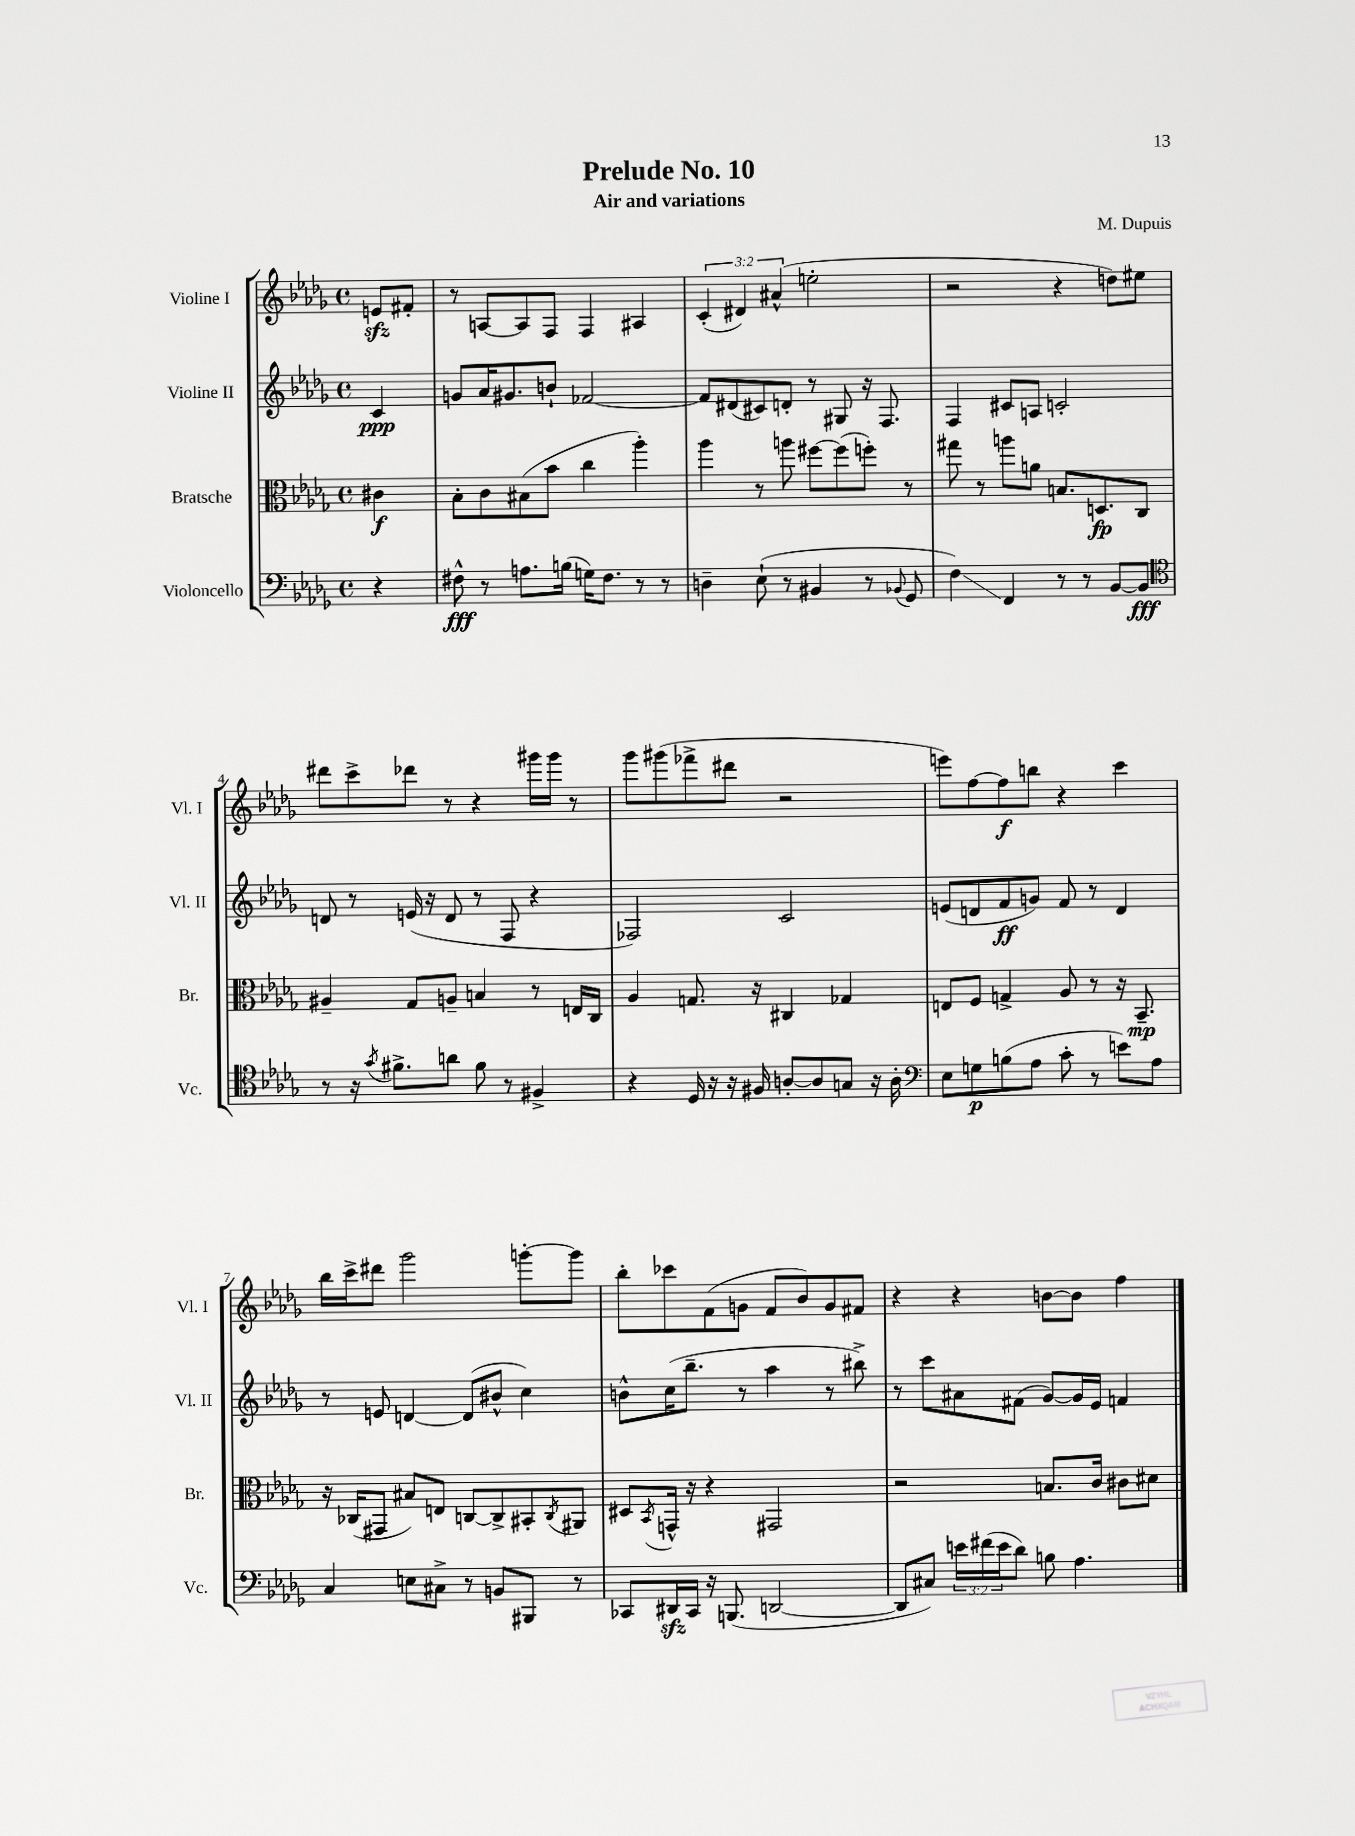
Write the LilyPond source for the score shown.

\header { title = "Prelude No. 10" composer = "M. Dupuis" subtitle = "Air and variations" }
<<
\new StaffGroup <<
\new Staff = "s0" \with { instrumentName = "Violine I" shortInstrumentName = "Vl. I" } {
    \clef treble \key des \major \defaultTimeSignature \time 4/4 \override Staff.TupletNumber.text = #tuplet-number::calc-fraction-text \partial 4
    e'8\sfz fis'8-. |
    r8 a8~ a8 f8 f4 ais4 |
    \tuplet 3/2 { c'4-.( dis'4) ais'4-^( } e''2-. |
    r2 r4 d''8) eis''8 |
    dis'''8 c'''8-> des'''8 r8 r4 gis'''16 gis'''16 r8 |
    ges'''8 gis'''8( fes'''8-> dis'''8 r2 |
    e'''8) f''8~ f''8\f b''8 r4 c'''4 |
    bes''16 c'''16-> dis'''8 ges'''2 g'''8~-. g'''8 |
    bes''8-. ces'''8 f'8( g'8 f'8 bes'8) g'8 fis'8 |
    r4 r4 b'8~ b'8 f''4 \bar "|." |
}
\new Staff = "s1" \with { instrumentName = "Violine II" shortInstrumentName = "Vl. II" } {
    \clef treble \key des \major \defaultTimeSignature \time 4/4 \partial 4
    c'4\ppp |
    g'8 aes'16 gis'8. b'8-! fes'2~ |
    fes'8 dis'8( cis'8) d'8-. r8 gis8 r16 f8. |
    f4 cis'8 a8 c'2-. |
    d'8 r8 e'16( r16 d'8 r8 f8 r4 |
    fes2) c'2 |
    e'8( d'8 f'8\ff g'8) f'8 r8 d'4 |
    r8 e'8 d'4~ d'8( bis'8-^ c''4) |
    b'8-^ c''16( bes''8.-- r8 aes''4 r8 bis''8->) |
    r8 c'''8 ais'8 fis'8( ges'8~) ges'16 ees'16 f'4 \bar "|." |
}
\new Staff = "s2" \with { instrumentName = "Bratsche" shortInstrumentName = "Br." } {
    \clef alto \key des \major \defaultTimeSignature \time 4/4 \partial 4
    cis'4\f |
    bes8-. c'8 bis8( bes'8 c''4 aes''4-.) |
    aes''4 r8 a''8 fis''8~ fis''8( f''8-.) r8 |
    gis''8 r8 a''8 a'8 b8. d8.\fp c8 |
    ais4-- ges8 a8-- b4 r8 e16 c16 |
    aes4 g8. r16 cis4 ges4 |
    e8 f8 g4-> aes8 r8 r16 bes,8.--\mp |
    r16 ces16( gis,8 bis8) e8 c8~ c8-> bis,8-. \acciaccatura { c8 } ais,8 |
    dis8 \acciaccatura { bes,8 } g,16-^ r16 r4 gis,2 |
    r2 b8. c'16 cis'8 dis'8 \bar "|." |
}
\new Staff = "s3" \with { instrumentName = "Violoncello" shortInstrumentName = "Vc." } {
    \clef bass \key des \major \defaultTimeSignature \time 4/4 \override Staff.TupletNumber.text = #tuplet-number::calc-fraction-text \partial 4
    r4 |
    fis8-^\fff r8 a8. b16( g16) fis8. r8 r8 |
    d4-- ees8-!( r8 bis,4 r8 \appoggiatura { bes,8 } ges,8 |
    f4\glissando) f,4 r8 r8 bes,8~ bes,8\fff |
    \clef tenor r8 r16 \acciaccatura { ges'8 } fis'8.-> a'8 fis'8 r8 fis4-> |
    r4 des16 r16 r16 fis16 a8~-. a8 g8 r16 a16-. |
    \clef bass ees8 g8\p b8( aes8 c'8-. r8 e'8) aes8 |
    c4 e8 cis8-> r8 b,8 bis,,8 r8 |
    ces,8 dis,16\sfz ces,16 r16 b,,8.( d,2~ |
    d,8 cis8) \tuplet 3/2 { e'16 fis'16( e'16 } des'8) b8 aes4. \bar "|." |
}
>>
>>
